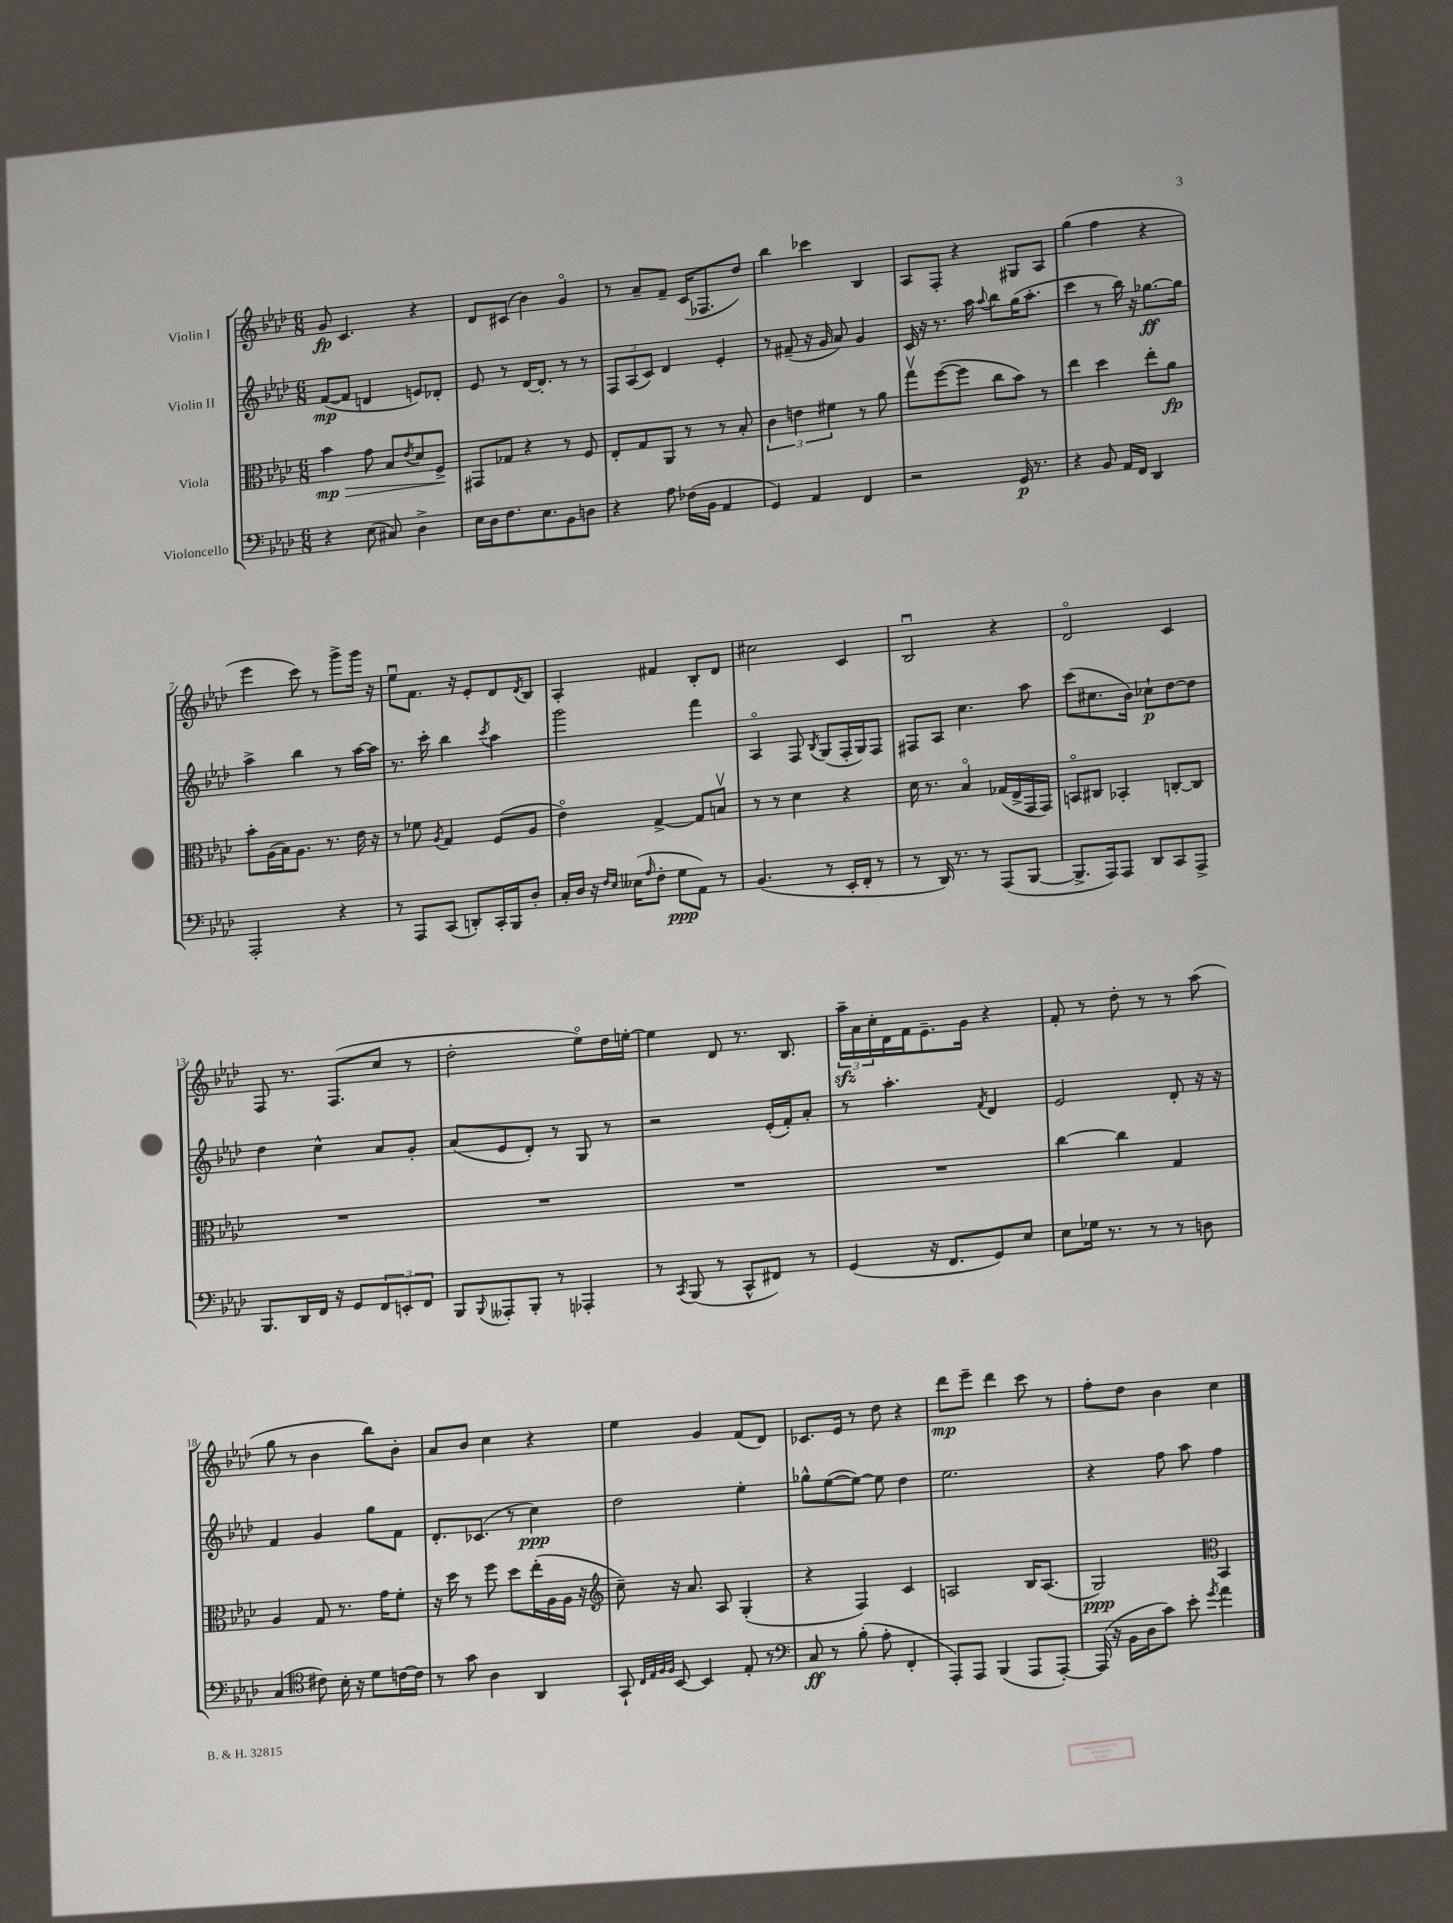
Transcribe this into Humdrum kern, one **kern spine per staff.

**kern	**kern	**kern	**kern
*staff4	*staff3	*staff2	*staff1
*clefF4	*clefC3	*clefG2	*clefG2
*k[b-e-a-d-]	*k[b-e-a-d-]	*k[b-e-a-d-]	*k[b-e-a-d-]
*M6/8	*M6/8	*M6/8	*M6/8
4r	4b-	([8f	8g
.	.	8f]	4.c
(8E-	8g	4d	.
8C#)	8B-	.	.
.	8qe-	.	.
4D-^	8d-	8e)	4r
.	8F^	8d-'	.
=	=	=	=
16E-	8GG#	8e-	8d-
16D-	.	.	.
8.F	8G-	8r	(8c#
.	4r	[16d-	4b-)
8.E-	.	8.d-']	.
8BB-	8r	8r	4go
8D	8F	8r	.
=	=	=	=
4r	8E-'	12F	8r
.	.	(12A-	.
.	8G	.	8a-~
.	.	12c)	.
8A-	8AA-	4d-	8f~
(16F-	8r	.	(16c
16BB-	.	.	8.F-
4AA-	8r	4e-'	.
.	8B-'	.	8dd-)
=	=	=	=
4GG)	6c	8r	4bb-
.	.	(8f#~	.
.	6e	.	.
4AA-	.	16r	4ccc-
.	.	16g	.
.	6f#	.	.
.	.	8a-)	.
4FF	8r	4g	4B-
.	8a-	.	.
=	=	=	=
2r	8ggv	16c	8A-
.	.	16r	.
.	([8ff	8.r	8F'
.	8ff]	.	4r
.	.	16aa-	.
.	.	8qqaa-	.
.	8cc	8bb-	.
16GG	8b-)	(16gg	8G#
8.r	.	8.aa-'	.
.	8r	.	8A-
=	=	=	=
4r	4ee-	4ccc	(4gg
8BB-	4dd-	8r	4ff
16AA-	.	16bb-)	.
16FF	.	16r	.
4DD-	8ee-'	[8.gg-	4r
.	8a-	.	.
.	.	16gg-]	.
=	=	=	=
2AAA-'	8b-'	4aa-^	4eee-
.	(16A-	.	.
.	16B-)	.	.
.	8.A-	4bb-	8ccc)
.	.	.	8r
.	8.r	.	.
4r	.	8r	8ggg^
.	16e-	[16aa-	16ggg
.	16r	16aa-]	16r
=	=	=	=
8r	8r	8.r	8ee-u
8AAA-	8f-	.	8.f
.	.	16ccc'	.
.	8qA-	.	.
(8CC	4G	4bb-	.
.	.	.	16r
8DD')	.	.	8e-'
.	.	8qccc	.
16CC'	(8F	4aa-	8d-
16BBB-	.	.	.
.	.	.	8qd-
8D-'	8A-	.	8B-
=	=	=	=
16C'	4e-o)	2ggg	4A-'
16D-	.	.	.
16r	.	.	.
16qqF	.	.	.
16qqE-	.	.	.
(16E--	.	.	.
16qqA-	.	.	.
8F'	[4G^	.	4f#
8G	.	.	.
8AA-)	8G]	4fff	8B-'
8r	8Bv	.	8d-
=	=	=	=
(4.BB-	8r	4A-o	2cc#
.	8r	.	.
.	4d-	8F	.
.	.	8qB-	.
8r	.	(8G	.
16EE-'	4r	16F'	4c
16FF'	.	16G)	.
8r	.	8F	.
=	=	=	=
8r	16d-	8F#	2B-u
.	8.r	.	.
16DD-)	.	8A-	.
8.r	.	.	.
.	4B-o	4.cc	.
8r	.	.	.
(8AAA-	(16G-	.	4r
.	16E-^	.	.
[8BBB-	16GG	8aa-	.
.	16GG)	.	.
=	=	=	=
8.BBB-^]	8BBo	(8ccc	2d-o
.	8C#	8.cc#	.
16AAA-)	.	.	.
8AAA-	4BB-'	.	.
.	.	16b-)	.
8DD-	.	8cc-`	.
8CC	[8C'	[8dd-	4c
8AAA-^	8C]	8dd-]	.
=	=	=	=
8.BBB-	2.r	4dd-	8F
.	.	.	8.r
16DD-	.	.	.
16FF	.	4cc^^	.
16r	.	.	(8.F
8GG	.	.	.
12FF	.	8a-	8cc
12EE'	.	.	.
.	.	8g'	8r
12FF	.	.	.
=	=	=	=
8BBB-	2.r	(8a-	2dd-'
8qqBBB-	.	.	.
8AAA--'	.	8e-	.
8BBB-'	.	8d-')	.
8r	.	8r	.
4AAA-'	.	8G	8ee-o)
.	.	8r	16dd-
.	.	.	[16ee'
=	=	=	=
8r	2.r	2r	4ee]
8qCC	.	.	.
(8BBB-	.	.	.
8r	.	.	8d-
8CC^^	.	.	8.r
8FF#)	.	(16e-'	.
.	.	16f')	8.B-
8r	.	8a-'	.
=	=	=	=
(4GG	2.r	8r	24aa-~
.	.	.	24a-
.	.	.	24cc'
.	.	4.aa-'	16d-
.	.	.	16f
16r	.	.	8.e-~
8.FF	.	.	.
.	.	.	16g
.	.	8qf	.
8GG)	.	4d-	4r
8E-	.	.	.
=	=	=	=
8E-	[4cc	2e-	8f'
16G-	.	.	8r
8.r	.	.	.
.	4cc]	.	8dd-'
8r	.	.	8r
8r	4G	8d-'	8r
8D	.	16r	(8aa-
.	.	16r	.
=	=	=	=
(4C	4A-	4f	8gg
.	.	.	8r
*clefC4	*	*	*
8c#)	8G	4g	4b-
16B-'	8.r	.	.
16r	.	.	.
8d-	.	8gg	8bb-)
.	16g	.	.
[16c	8f'	8f	8b-'
16c]	.	.	.
=	=	=	=
8r	16r	8.d-'	8a-
.	16dd-	.	.
8g	8r	.	8b-
.	.	(8.c-	.
4A-	8ff	.	4cc
.	8dd-	8r	.
4AA-	(16ee-'	4cc)	4r
.	16A-	.	.
.	16A-	.	.
.	16r	.	.
=	=	=	=
*	*clefG2	*	*
8GG`	8cc~)	2dd-	4ee-
32qqC	.	.	.
32qqE-	.	.	.
32qqF	.	.	.
32qqF	.	.	.
[8BB-	16r	.	.
.	8.a-	.	.
4BB-]	.	.	4g
.	8A-	.	.
8E-'	(4G'	4ee-'	(8f
8r	.	.	8d-)
=	=	=	=
*clefF4	*	*	*
8C	4r	8gg-^^	8.c-
8r	.	([8ee-	.
.	.	.	16e-
(8B-'	4F)	8ee-_)	8r
8A-'	.	8ee-]	8dd-
4FF'	4c	4dd-	4r
=	=	=	=
8AAA-')	2A	2.ee-	8ddd-
8AAA-	.	.	8eee-~
(4BBB-	.	.	4ddd-
8AAA-	16B-	.	8ccc
.	(8.A	.	.
[8AAA-')	.	.	8r
=	=	=	=
(16AAA-]	2G)	4r	8ff'
16r	.	.	.
16BB-	.	.	8dd-
16D-	.	.	.
8c)	.	8ff	4b-
8e-'	.	8aa-	.
*	*clefC3	*	*
8qg	.	.	.
4a-	4BB-	4ff	4cc
==	==	==	==
*-	*-	*-	*-
